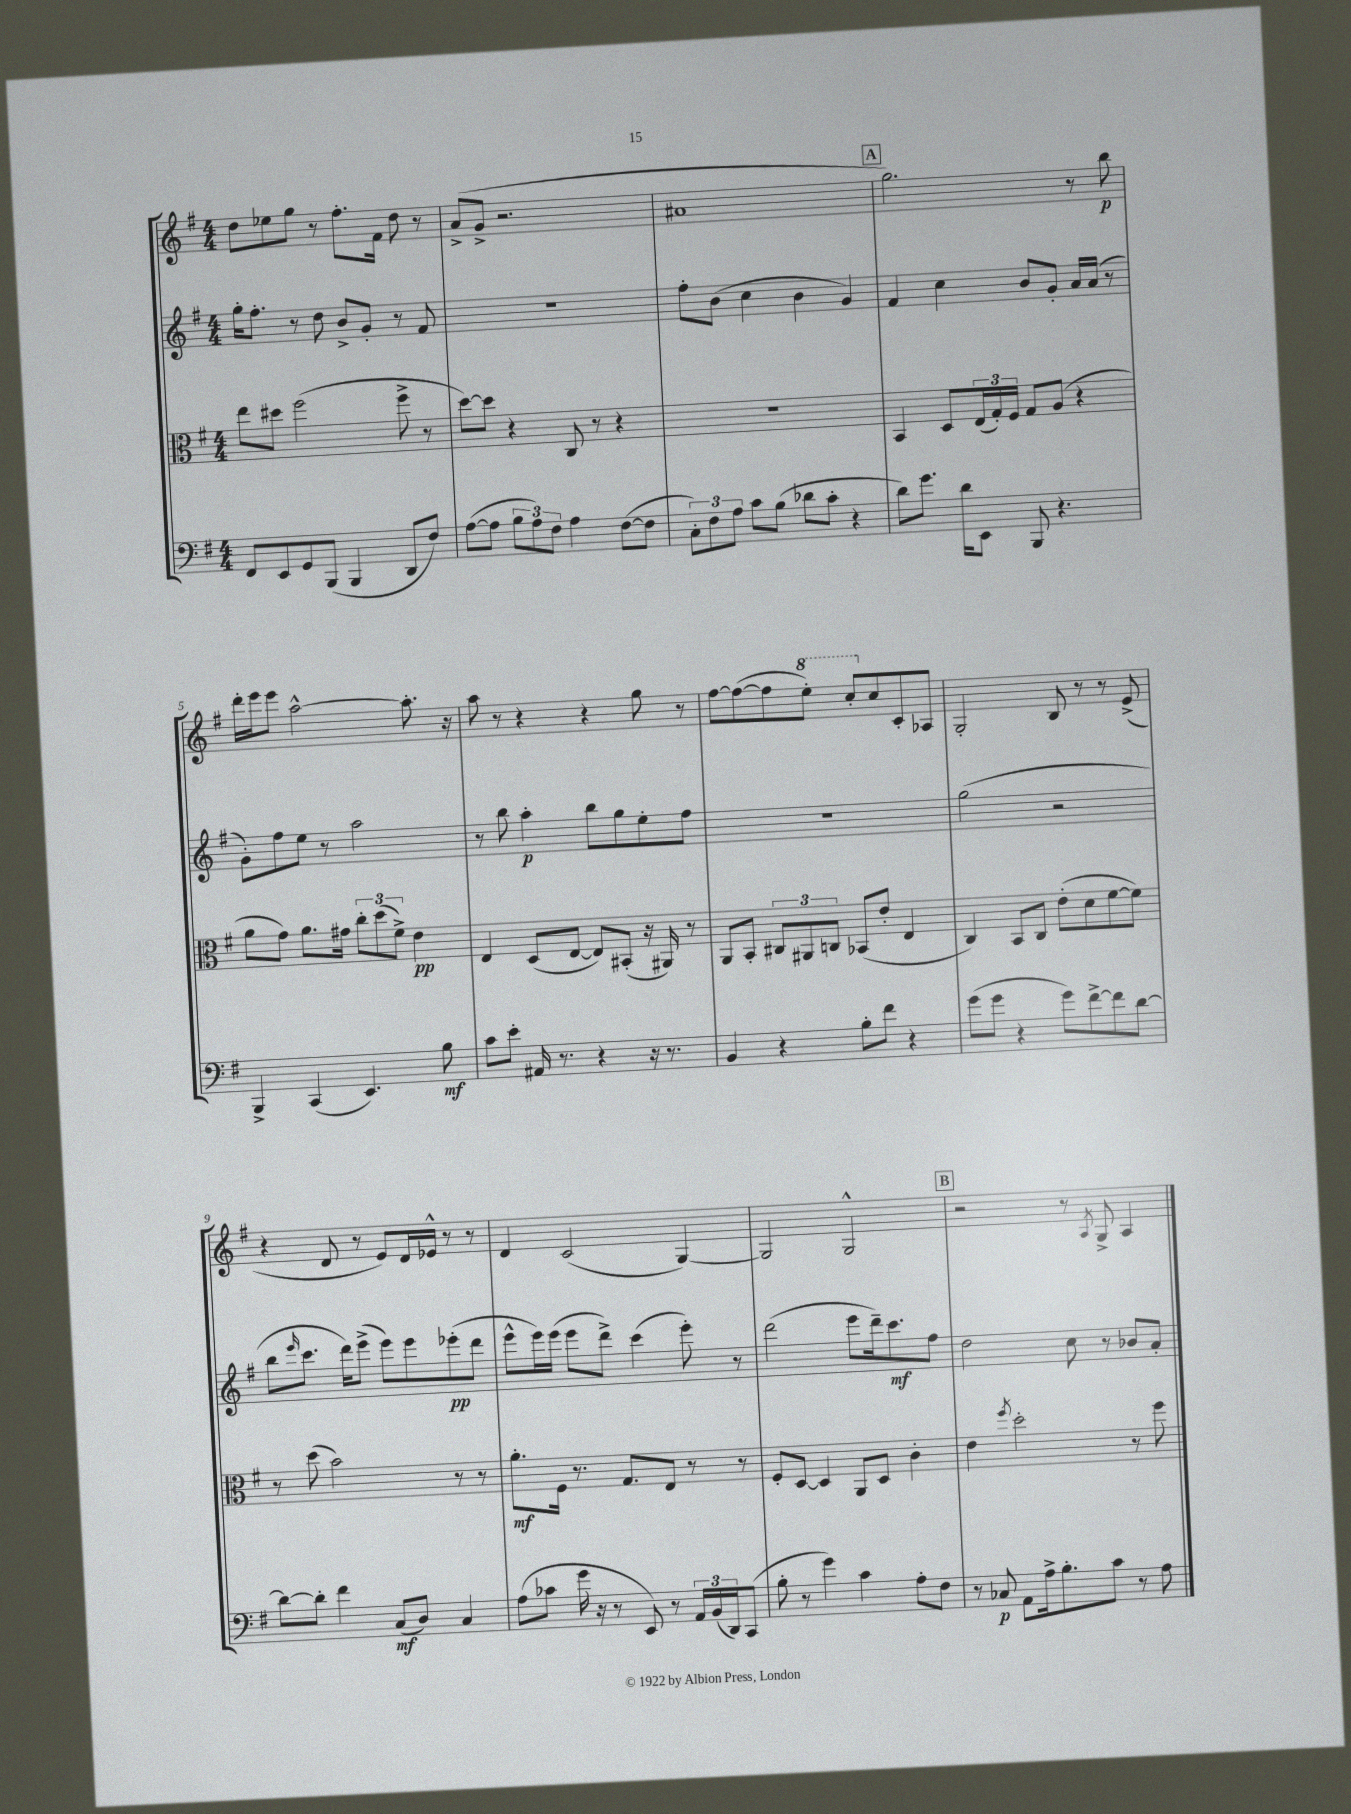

**kern	**dynam	**kern	**dynam	**kern	**dynam	**kern	**dynam
*part4	*part4	*part3	*part3	*part2	*part2	*part1	*part1
*staff4	*staff4	*staff3	*staff3	*staff2	*staff2	*staff1	*staff1
*clefF4	*	*clefC3	*	*clefG2	*	*clefG2	*
*k[f#]	*	*k[f#]	*	*k[f#]	*	*k[f#]	*
*M4/4	*	*M4/4	*	*M4/4	*	*M4/4	*
=1	=1	=1	=1	=1	=1	=1	=1
8FF#/L	.	8ee\L	.	16gg'\KL	.	8dd\L	.
.	.	.	.	8.ff#'\J	.	.	.
8EE/	.	8dd#X\J	.	.	.	8ee-X\	.
8GG/	.	(2ff#\	.	8r	.	8gg\J	.
(8BBB/J	.	.	.	8dd\	.	8r	.
4BBB/	.	.	.	8b^/L	.	8.ff#'\L	.
.	.	.	.	8g'/J	.	.	.
.	.	.	.	.	.	16f#\Jk	.
8DD/L	.	8ff#^\	.	8r	.	8dd\	.
8F#/J)	.	8r	.	8f#/	.	8r	.
=2	=2	=2	=2	=2	=2	=2	=2
([8A\L	.	[8dd\L)	.	1r	.	(8a^/L	.
8A\J]	.	8dd\J]	.	.	.	8g^/J	.
12B\L	.	4r	.	.	.	2.r	.
12A\)	.	.	.	.	.	.	.
12F#\J	.	.	.	.	.	.	.
4A\	.	8C/	.	.	.	.	.
.	.	8r	.	.	.	.	.
([8F#\L	.	4r	.	.	.	.	.
8F#\J]	.	.	.	.	.	.	.
=3	=3	=3	=3	=3	=3	=3	=3
12C'\L)	.	1r	.	8ff#'\L	.	1a#X	.
12F#\	.	.	.	.	.	.	.
.	.	.	.	(8b\J	.	.	.
12A\J	.	.	.	.	.	.	.
8c\L	.	.	.	4cc\	.	.	.
(8B\J	.	.	.	.	.	.	.
8d-X\L	.	.	.	4b\	.	.	.
8c'\J	.	.	.	.	.	.	.
4r	.	.	.	4g/)	.	.	.
!!LO:REH:place=s1:t=A
=4	=4	=4	=4	=4	=4	=4	=4
8d\L)	.	4BB/	.	4f#/	.	2.gg\)	.
8.g\J	.	.	.	.	.	.	.
.	.	8D/L	.	4cc\	.	.	.
16d\KL	.	.	.	.	.	.	.
8EE\J	.	(24E/L	.	.	.	.	.
.	.	24G'/)	.	.	.	.	.
.	.	24F#/JJ	.	.	.	.	.
8BBB/	.	8G/L	.	8b/L	.	.	.
4.r	.	(8A/J	.	8g'/J	.	.	.
.	.	4r	.	16a/LL	.	8r	.
.	.	.	.	(16a/JJ	.	.	.
.	.	.	.	8r	.	8bb\	p
!!LO:LB:g=z
=5	=5	=5	=5	=5	=5	=5	=5
4BBB^/	.	8a\L	.	8g'\L)	.	16ddd'\LL	.
.	.	.	.	.	.	16eee\J	.
.	.	8g\J)	.	8ff#\	.	8eee\J	.
(4CC/	.	8.a\L	.	8ee\J	.	[2aa^^\	.
.	.	.	.	8r	.	.	.
.	.	16g#X\Jk	.	.	.	.	.
4.EE/)	.	12cc'\L	.	2aa\	.	.	.
.	.	(12dd\	.	.	.	.	.
.	.	12f#^\J)	.	.	.	.	.
.	.	4e\	pp	.	.	8.aa'\]	.
8B\	mf	.	.	.	.	.	.
.	.	.	.	.	.	16r	.
=6	=6	=6	=6	=6	=6	=6	=6
8c\L	.	4E/	.	8r	.	8aa\	.
8e'\J	.	.	.	8bb\	.	8r	.
16AA#X/	.	(8D/L	.	4aa'\	p	4r	.
8.r	.	.	.	.	.	.	.
.	.	[8E/J	.	.	.	.	.
4r	.	8E/L])	.	8bb\L	.	4r	.
.	.	(8BB#X'/J	.	8gg\	.	.	.
16r	.	16r	.	8ee'\	.	8gg\	.
8.r	.	16AA#X/)	.	.	.	.	.
.	.	8r	.	8ff#\J	.	8r	.
=7	=7	=7	=7	=7	=7	=7	=7
4BB/	.	8AA/L	.	1r	.	[8ff#\L	.
.	.	8BB'/J	.	.	.	(8ff#\_	.
4r	.	12C#X/L	.	.	.	8ff#\]	.
.	.	12AA#X/	.	.	.	.	.
*	*	*	*	*	*	*8va	*
.	.	.	.	.	.	8eee'\J)	.
.	.	12Cn/J	.	.	.	.	.
8B'\L	.	(8BB-X/L	.	.	.	8ccc'/L	.
*	*	*	*	*	*	*X8va	*
8f#\J	.	8e'/J	.	.	.	8cc/	.
4r	.	4E/	.	.	.	8c'/	.
.	.	.	.	.	.	8A-X/J	.
=8	=8	=8	=8	=8	=8	=8	=8
(8g\L	.	4C/)	.	(2gg\	.	2G'/	.
8g\J	.	.	.	.	.	.	.
4r	.	8BB/L	.	.	.	.	.
.	.	8C/J	.	.	.	.	.
8g\L)	.	(8e'\L	.	2r	.	8B/	.
[8f#^\	.	8d\	.	.	.	8r	.
8f#\]	.	[8f#\	.	.	.	8r	.
[8d\J	.	8f#\J])	.	.	.	(8e^/	.
!!LO:LB:g=z
=9	=9	=9	=9	=9	=9	=9	=9
8d\L_	.	8r	.	8bb\L	.	4r	.
.	.	.	.	16qqeee/	.	.	.
8d'\J]	.	(8dd\	.	8.ccc\J	.	.	.
4f#\	.	2b\)	.	.	.	8d/	.
.	.	.	.	16ddd\KL)	.	.	.
.	.	.	.	(8eee^\J	.	8r	.
(8C/L	mf	.	.	8eee\L)	.	8e/L)	.
8D/J)	.	.	.	8eee\	.	16d/L	.
.	.	.	.	.	.	16e-X^^/JJ	.
4C/	.	8r	.	(8eee-X'\	pp	8r	.
.	.	8r	.	8ddd\J	.	8r	.
=10	=10	=10	=10	=10	=10	=10	=10
(8A\L	.	8.a'\L	mf	8eee^^\L	.	4d/	.
8c-X\J	.	.	.	16eee\L)	.	.	.
.	.	16F#\Jk	.	(16eee\JJ	.	.	.
16g\	.	8.r	.	8eee\L	.	(2c/	.
16r	.	.	.	.	.	.	.
8r	.	.	.	8ddd^\J)	.	.	.
.	.	8.G/L	.	.	.	.	.
8EE/)	.	.	.	(4ccc\	.	.	.
8r	.	8E/J	.	.	.	.	.
24AA/LL	.	8r	.	8eee'\)	.	[4G/)	.
(24BB/	.	.	.	.	.	.	.
24DD/J)	.	.	.	.	.	.	.
(8CC/J	.	8r	.	8r	.	.	.
=11	=11	=11	=11	=11	=11	=11	=11
8B'\	.	8F#'/L	.	(2ddd\	.	2G/]	.
8r	.	[8D/J	.	.	.	.	.
4g\)	.	4D/]	.	.	.	.	.
4c\	.	8AA/L	.	8eee\L	.	2G^^/	.
.	.	8D/J	.	16ddd~\k)	.	.	.
.	.	.	.	8.ccc\	mf	.	.
8A'\L	.	4c'\	.	.	.	.	.
8F#\J	.	.	.	8ff#\J	.	.	.
!!LO:REH:place=s1:t=B
=12	=12	=12	=12	=12	=12	=12	=12
8r	.	4e\	.	2dd\	.	2r	.
8C-X/	p	.	.	.	.	.	.
.	.	8qff#/	.	.	.	.	.
8AA\L	.	2dd'\	.	.	.	.	.
16A^\k	.	.	.	.	.	.	.
8.B'\	.	.	.	.	.	.	.
.	.	.	.	8cc\	.	8r	.
.	.	.	.	.	.	8qA/	.
8c\J	.	.	.	8r	.	8G^/	.
8r	.	8r	.	8b-X/L	.	4A/	.
8A\	.	8ff#\	.	8a'/J	.	.	.
==	==	==	==	==	==	==	==
*-	*-	*-	*-	*-	*-	*-	*-
